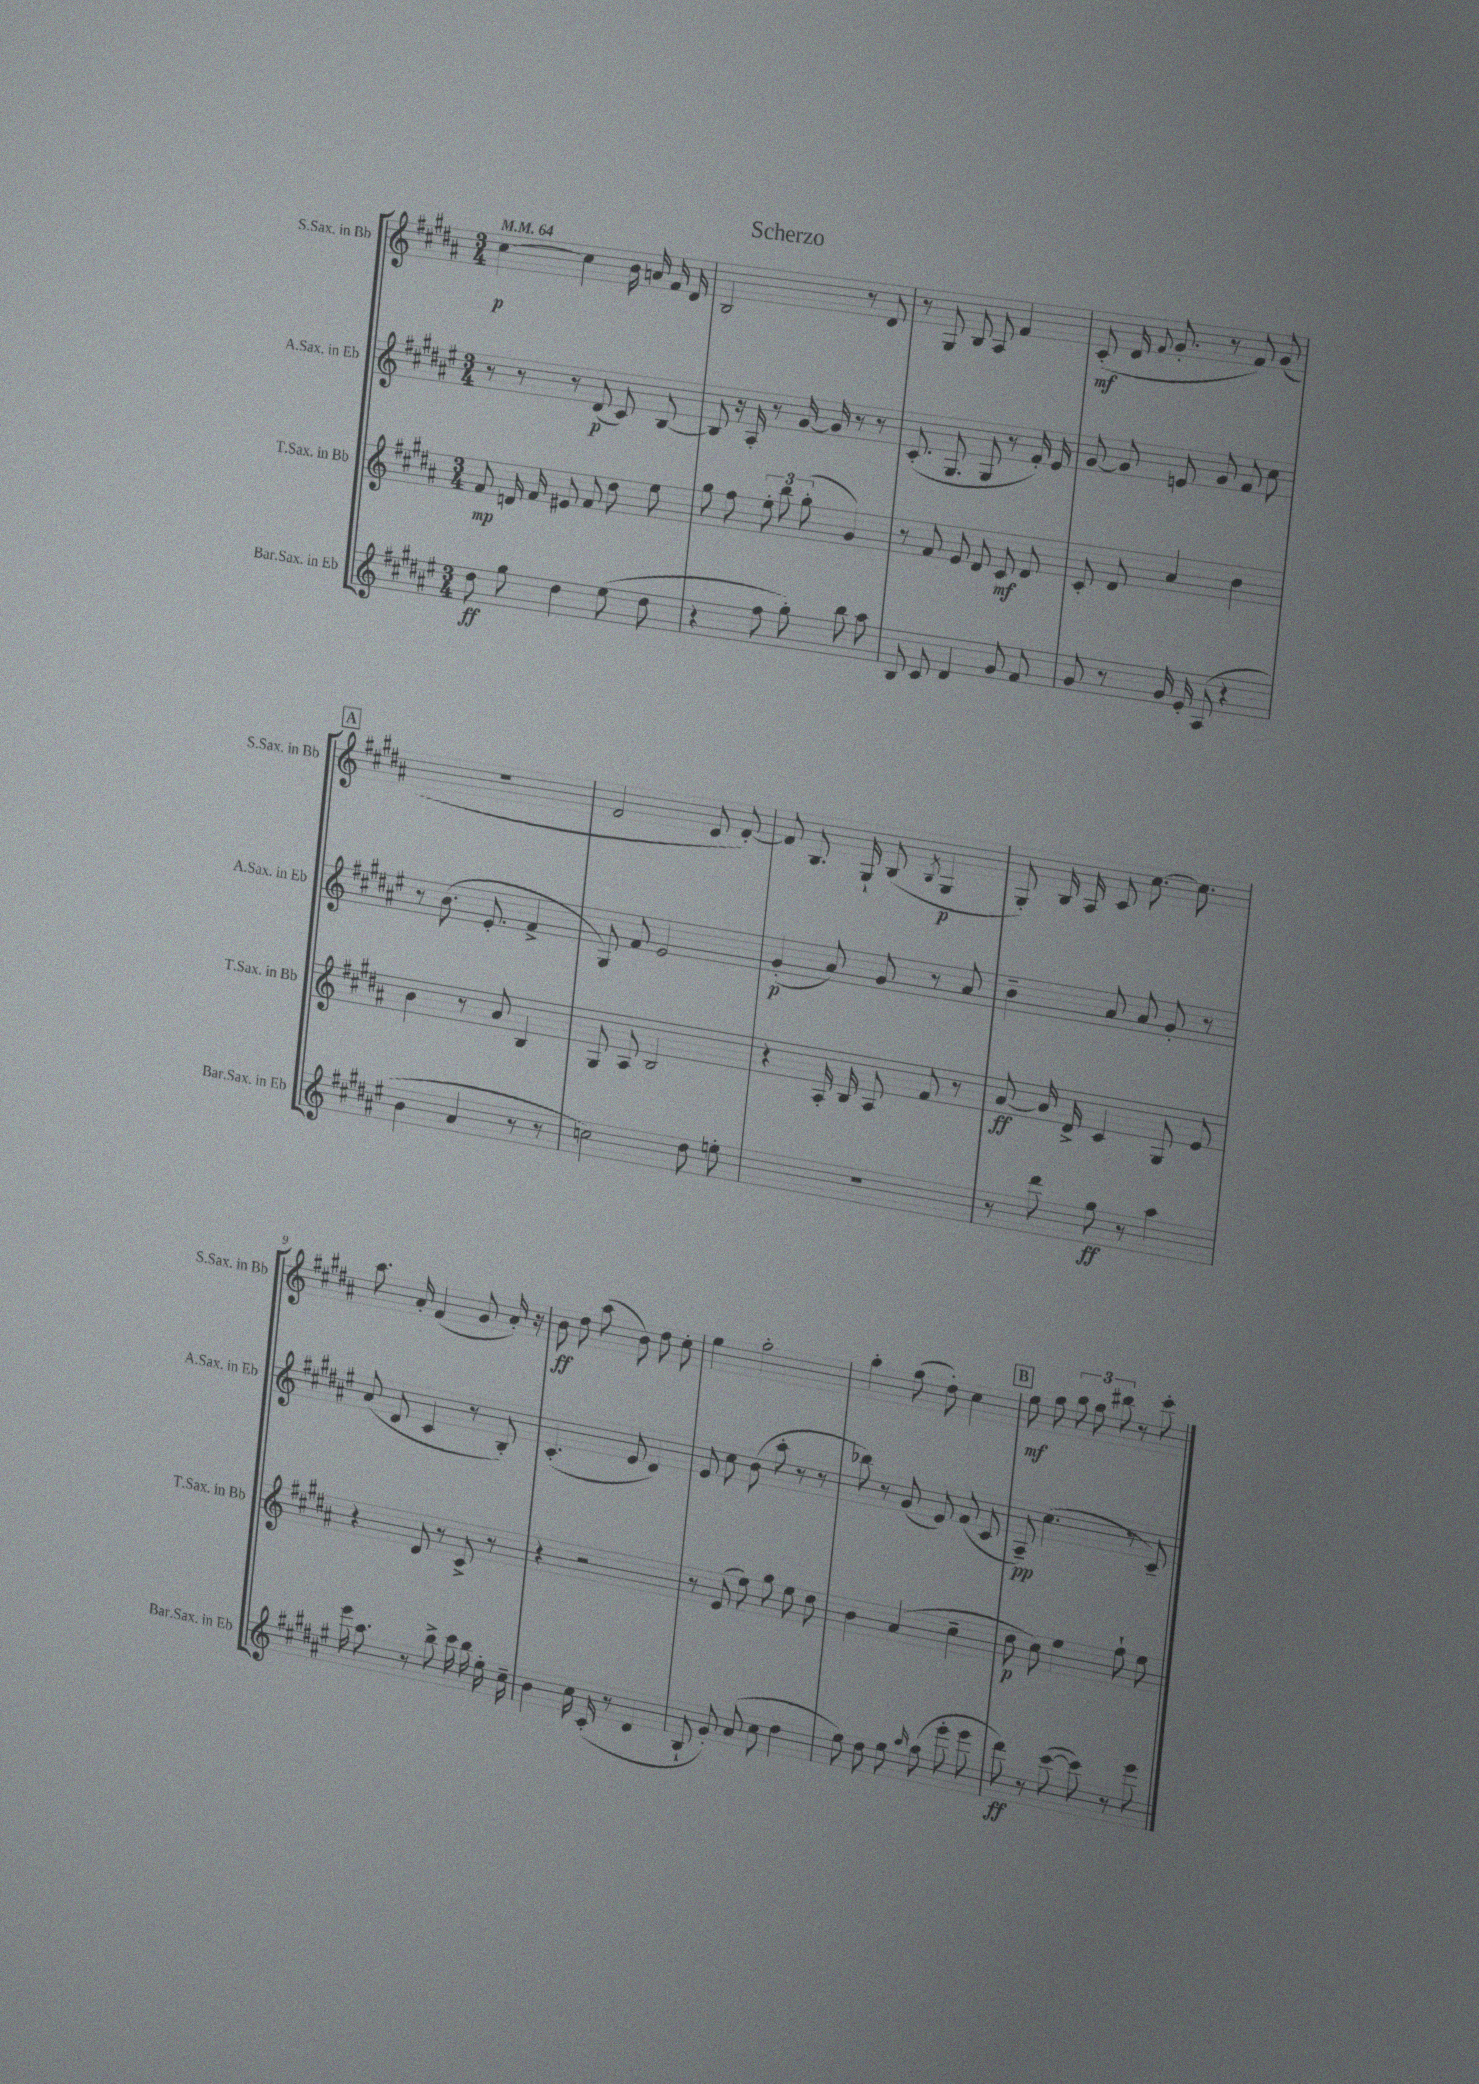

**kern	**kern	**kern	**kern
*staff4	*staff3	*staff2	*staff1
*clefG2	*clefG2	*clefG2	*clefG2
*k[f#c#g#d#a#e#]	*k[f#c#g#d#a#]	*k[f#c#g#d#a#e#]	*k[f#c#g#d#a#]
*M3/4	*M3/4	*M3/4	*M3/4
*MM64	*MM64	*MM64	*MM64
8dd#\	8f#/	8r	[4cc#\
8gg#\	16d/	8r	.
.	16f#/	.	.
4dd#\	8e#/	8r	4cc#\]
.	8f#/	(8d#/	.
(8ee#\	8dd#\	8c#/)	16b\
.	.	.	16a/
8dd#\	8ee\	[8B/	16f#/
.	.	.	16d#/
=	=	=	=
4r	8gg#\	8B/]	2B/
.	8ff#\	16r	.
.	.	16A#'/	.
8ff#\	12ee'\	8r	.
.	12bb\	.	.
8gg#'\)	.	[16g#/	.
.	(12gg#'\	.	.
.	.	16g#/]	.
8bb\	4g#/)	8r	8r
8aa#\	.	8r	8d#/
=	=	=	=
8B/	8r	(8.c#'/	8r
8c#/	8f#/	.	8G#/
.	.	8.G#/	.
4d#/	8e/	.	8B/
.	8d#/	8G#/	8A#/
8g#/	8c#/	8r	4f#/
8f#/	8d#/	16f#'/)	.
.	.	16e#/	.
=	=	=	=
8g#/	8c#'/	[8g#/	(8c#'/
8r	8d#/	8g#/]	16d#/
.	.	.	8qqf#/
.	.	.	8.g#'/
16g#/	4a#/	8e/	.
16e#'/	.	.	.
(8A#/	.	8g#/	8r
4r	4b\	8f#/	8f#/)
.	.	8cc#\	(8g#/
=	=	=	=
4b\	4b\	8r	2.r
.	.	(8.b\	.
4a#/	8r	.	.
.	.	8.e#'/	.
.	8a#/	.	.
8r	4B/	4f#^/	.
8r	.	.	.
=	=	=	=
2cc\)	8G#/	8G#/)	2f#/
.	8A#/	8f#/	.
.	2B/	2e#/	.
8dd#\	.	.	8e/
8ee'\	.	.	[8f#'/)
=	=	=	=
2.r	4r	(4g#'/	8f#/]
.	.	.	8.B/
.	16A#'/	8a#/)	.
.	16B/	.	16G#`/
.	8A#/	8g#/	(8B/
.	.	.	8qB/
.	8f#/	8r	4G#/
.	8r	8a#/	.
=	=	=	=
8r	[8a#/	4b~\	8G#'/)
8ddd#\	16a#/]	.	16B/
.	16d#^/	.	16A#/
8gg#\	4c#/	8a#/	8c#/
8r	.	8a#/	[8.cc#\
4aa#\	8G#/	8g#'/	.
.	.	.	8.cc#\]
.	8e/	8r	.
=	=	=	=
16eee#\	4r	(8a#/	8.aa#\
8.aa#\	.	.	.
.	.	8d#/	.
.	.	.	16a#'/
8r	8d#/	4c#/	(4f#/
8bb^\	8r	.	.
16ccc#\	8c#^/	8r	8g#/
16bb\	.	.	.
16ee#'\	8r	8B'/)	16a#'/)
16cc#~\	.	.	16r
=	=	=	=
4b\	4r	(4.c#'/	8b\
.	.	.	8dd#\
16cc#\	2r	.	(8aa#\
(16c#'/	.	.	.
8r	.	8e#/	8b\)
4d#/	.	4d#/)	8dd#\
.	.	.	8cc#'\
=	=	=	=
8B`/	8r	8e#/	4ee\
8g#'/)	(8e/	8cc#\	.
(8a#/	8ee\)	(8b\	2ff#'\
8cc#\	8gg#\	8aa#'\	.
4dd#\	8ee\	8r	.
.	8dd#\	8r	.
=	=	=	=
8ee#\)	4b\	8bb-\)	4gg#'\
8dd#\	.	8r	.
8ee#\	(4a#/	(8g#/	(8ff#\
16qqgg#/	.	.	.
(8ff#\	.	8e#/)	8dd#'\)
8eee#'\	4cc#~\	(8f#/	4cc#\
8eee#\	.	8c#/	.
=	=	=	=
8ddd#\)	8dd#\	8A#~/)	8ee\
8r	8cc#\)	(4.cc#\	8ff#\
([8ccc#\	4ee\	.	12gg#\
.	.	.	12ff#\
8ccc#\])	.	.	.
.	.	.	12bb#\
8r	8ff#`\	8r	8r
8eee#\	8ee\	8c#~/)	8ccc#'\
==	==	==	==
*-	*-	*-	*-
